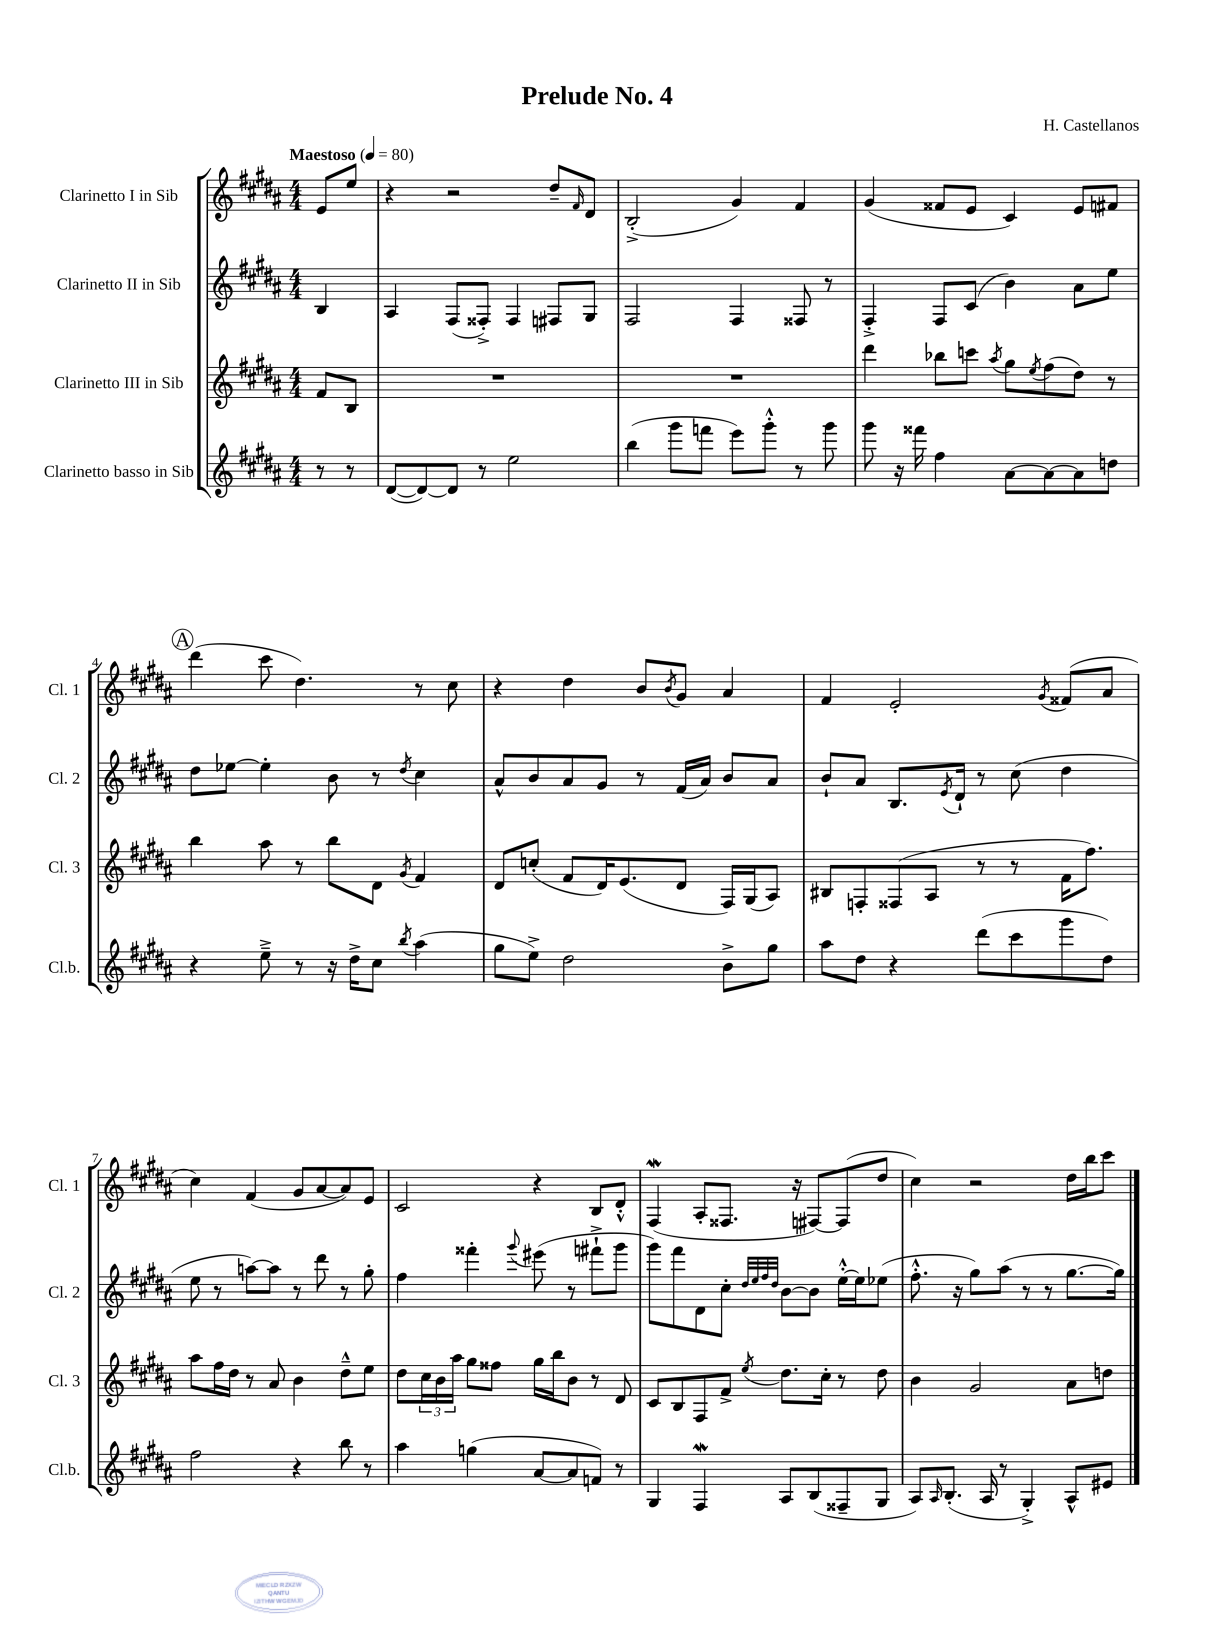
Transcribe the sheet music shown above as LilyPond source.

\header { title = "Prelude No. 4" composer = "H. Castellanos" }
<<
\new StaffGroup <<
\new Staff = "s0" \with { instrumentName = "Clarinetto I in Sib" shortInstrumentName = "Cl. 1" } {
    \clef treble \key b \major \numericTimeSignature \time 4/4 \partial 4 \tempo "Maestoso" 4 = 80
    e'8 e''8 |
    r4 r2 dis''8-- \grace { fis'16 } dis'8 |
    b2-.->( gis'4) fis'4 |
    gis'4( fisis'8 e'8 cis'4) e'8 fis'8 |
    \mark \markup { \circle "A" } dis'''4( cis'''8 dis''4.) r8 cis''8 |
    r4 dis''4 b'8 \acciaccatura { b'8 } gis'8 ais'4 |
    fis'4 e'2-. \acciaccatura { gis'8 } fisis'8( ais'8 |
    cis''4) fis'4( gis'8 ais'8~ ais'8) e'8 |
    cis'2 r4 b8 dis'8-.-^ |
    fis4\mordent( ais8-. fisis8. r16 fis8~) fis8( dis''8 |
    cis''4) r2 dis''16 b''16 cis'''8 \bar "|." |
}
\new Staff = "s1" \with { instrumentName = "Clarinetto II in Sib" shortInstrumentName = "Cl. 2" } {
    \clef treble \key b \major \numericTimeSignature \time 4/4 \partial 4
    b4 |
    ais4 fis8( fisis8-.->) fisis4 fis8 gis8 |
    fis2 fis4 fisis8 r8 |
    fis4-.-> fis8 cis'8( b'4) ais'8 e''8 |
    \mark \markup { \circle "A" } dis''8 ees''8~ ees''4-. b'8 r8 \acciaccatura { dis''8 } cis''4 |
    ais'8-^ b'8 ais'8 gis'8 r8 fis'16( ais'16) b'8 ais'8 |
    b'8-! ais'8 b8. \acciaccatura { e'8 } dis'16-! r8 cis''8( dis''4 |
    e''8 r8 a''8~) a''8 r8 dis'''8 r8 gis''8-. |
    fis''4 fisis'''4-. \appoggiatura { gis'''8 } eis'''8( r8 fis'''8-!-> gis'''8 |
    gis'''8) fis'''8 dis'8 cis''8-. \grace { dis''32 e''32 fis''32 dis''32 } b'8~ b'8 e''16~-.-^ e''16 ees''8( |
    fis''8.-.-^ r16 gis''8) ais''8( r8 r8 gis''8.~ gis''16) \bar "|." |
}
\new Staff = "s2" \with { instrumentName = "Clarinetto III in Sib" shortInstrumentName = "Cl. 3" } {
    \clef treble \key b \major \numericTimeSignature \time 4/4 \partial 4
    fis'8 b8 |
    R1 |
    R1 |
    dis'''4 bes''8 c'''8 \acciaccatura { ais''8 } gis''8 \acciaccatura { e''8 } fis''8( dis''8) r8 |
    \mark \markup { \circle "A" } b''4 ais''8 r8 b''8 dis'8 \acciaccatura { gis'8 } fis'4 |
    dis'8 c''8-.( fis'8 dis'16) e'8.( dis'8 fis16) gis16( ais8) |
    bis8 f8-. fisis8( ais8 r8 r8 fis'16 fis''8.) |
    ais''8 fis''16 dis''16 r8 ais'8 b'4 dis''8---^ e''8 |
    dis''8 \tuplet 3/2 { cis''16 b'16 ais''16 } gis''8 fisis''8 gis''16 b''16 b'8 r8 dis'8 |
    cis'8 b8 fis8 fis'8-> \acciaccatura { e''8 } dis''8. cis''16-. r8 dis''8 |
    b'4 gis'2 ais'8 d''8 \bar "|." |
}
\new Staff = "s3" \with { instrumentName = "Clarinetto basso in Sib" shortInstrumentName = "Cl.b." } {
    \clef treble \key b \major \numericTimeSignature \time 4/4 \partial 4
    r8 r8 |
    dis'8~( dis'8~) dis'8 r8 e''2 |
    b''4( gis'''8 f'''8 e'''8) gis'''8-.-^ r8 gis'''8 |
    gis'''8 r16 fisis'''16 fis''4 ais'8~ ais'8~ ais'8 d''8 |
    \mark \markup { \circle "A" } r4 e''8---> r8 r16 dis''16-> cis''8 \acciaccatura { b''8 } ais''4( |
    gis''8 e''8->) dis''2 b'8-> gis''8 |
    ais''8 dis''8 r4 dis'''8( cis'''8 gis'''8 dis''8) |
    fis''2 r4 b''8 r8 |
    ais''4 g''4( ais'8~ ais'8 f'8) r8 |
    gis4 fis4\mordent ais8 b8( fisis8-- gis8 |
    ais8) \grace { ais16 } b8.-.( ais16 r8 gis4-.->) ais8-^ eis'8 \bar "|." |
}
>>
>>
